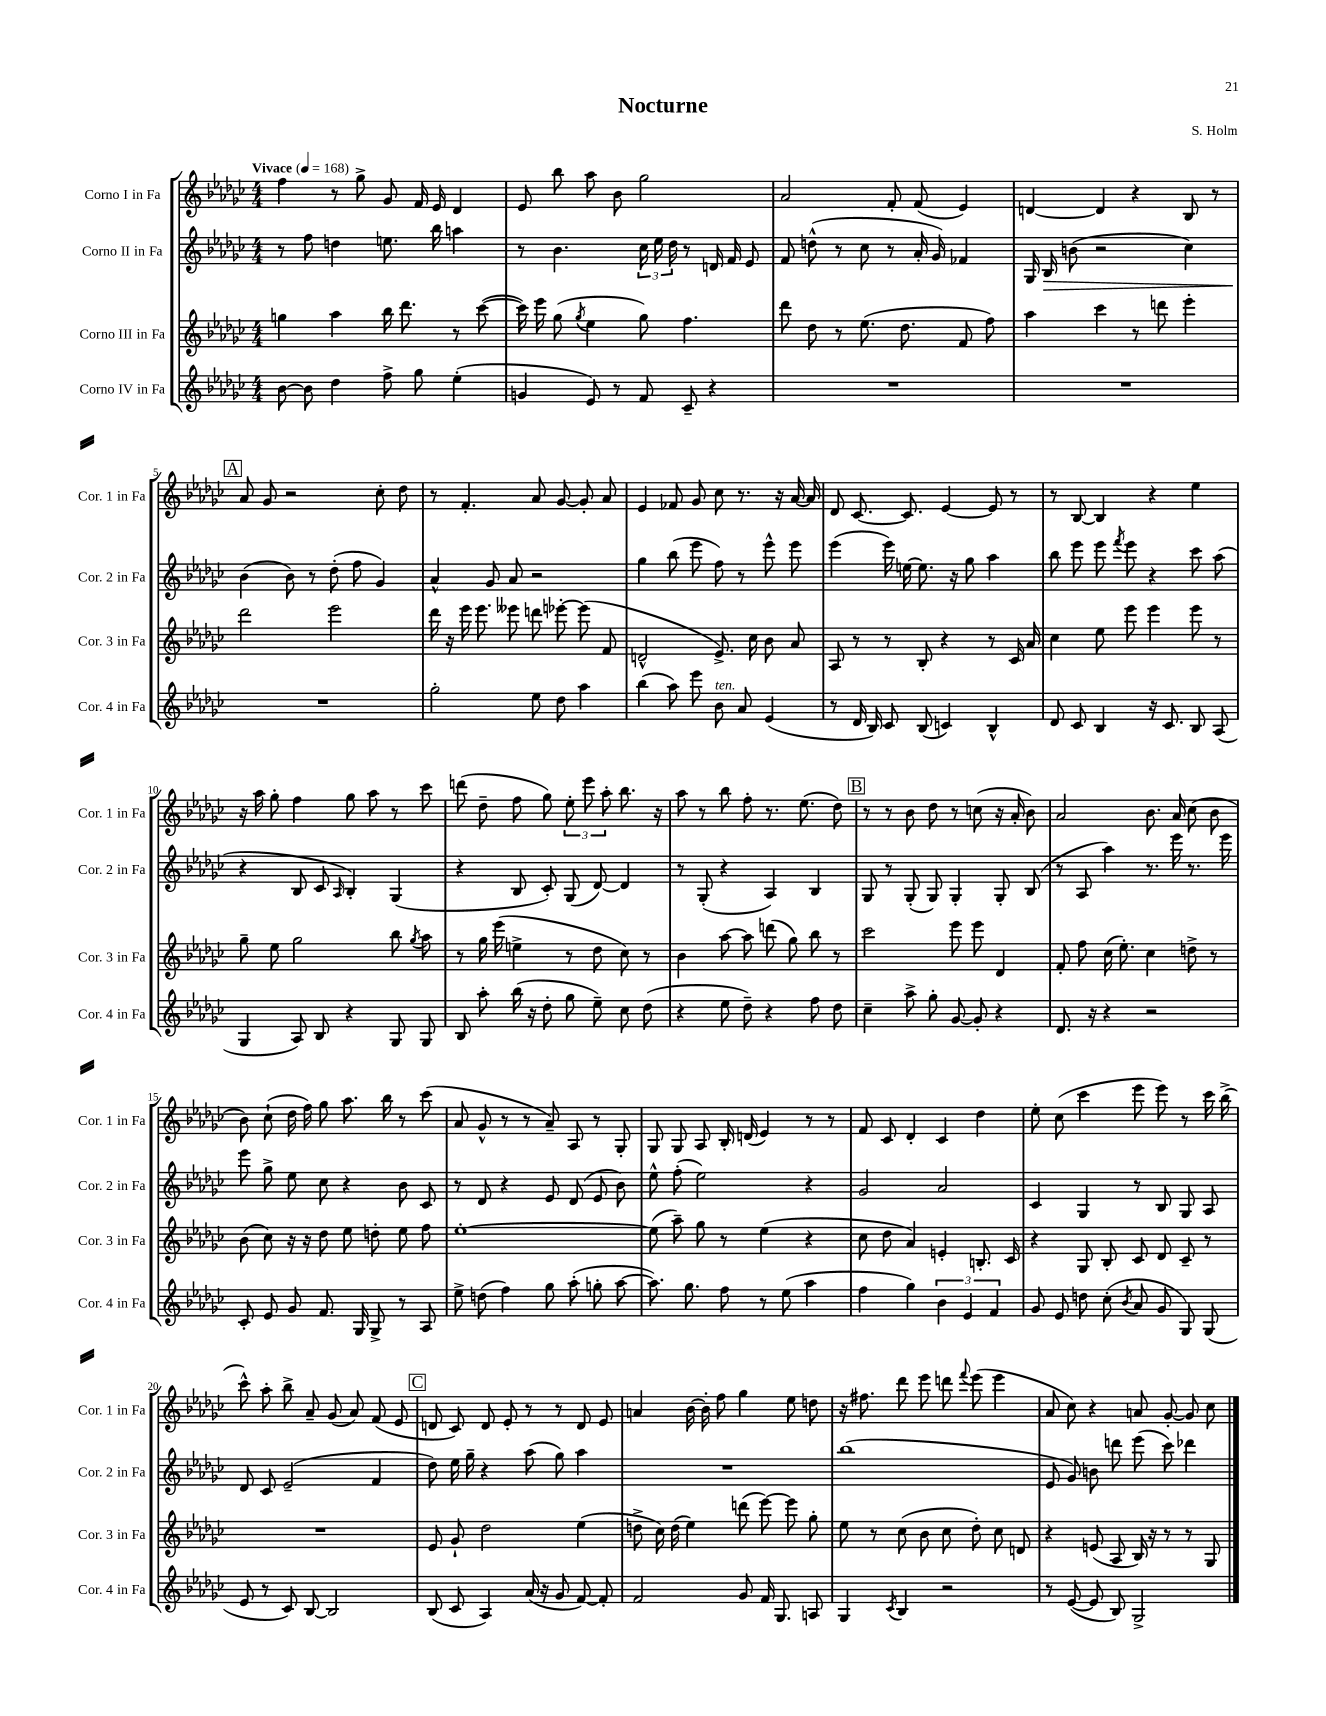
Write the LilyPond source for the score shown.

\header { title = "Nocturne" composer = "S. Holm" }
<<
\new StaffGroup <<
\new Staff = "s0" \with { instrumentName = "Corno I in Fa" shortInstrumentName = "Cor. 1 in Fa" } {
    \clef treble \key ges \major \numericTimeSignature \time 4/4 \tempo "Vivace" 4 = 168
    \autoBeamOff f''4 r8 ges''8-> ges'8 f'16 ees'16 des'4 |
    ees'8 bes''8 aes''8 bes'8 ges''2 |
    aes'2 f'8-. f'8( ees'4) |
    d'4~ d'4 r4 bes8 r8 |
    \mark \markup { \box "A" } aes'8 ges'8 r2 ces''8-. des''8 |
    r8 f'4.-. aes'8 ges'8~ ges'8-. aes'8 |
    ees'4 fes'8 ges'8 ces''8 r8. r16 aes'16~ aes'16 |
    des'8 ces'8.~ ces'8. ees'4~ ees'8 r8 |
    r8 bes8~ bes4 r4 ees''4 |
    r16 aes''16 ges''8-. f''4 ges''8 aes''8 r8 ces'''8 |
    d'''8( des''8-- f''8 ges''8) \tuplet 3/2 { ees''8-. ees'''8 aes''8-. } bes''8. r16 |
    aes''8 r8 bes''8 f''8-. r8. ees''8.( des''8) |
    \mark \markup { \box "B" } r8 r8 bes'8 des''8 r8 c''8( r16 aes'16-. bes'8) |
    aes'2 bes'8. aes'16 ces''8( bes'8 |
    bes'8) ces''8-!( des''16 f''16) ges''8 aes''8. bes''16 r8 ces'''8( |
    aes'8 ges'8-^ r8 r8 aes'8--) aes8 r8 ges8-. |
    ges8 ges8 aes8 bes16-. d'16( ees'4) r8 r8 |
    f'8 ces'8 des'4-. ces'4 des''4 |
    ees''8-. ces''8( ces'''4 ees'''8 ees'''8) r8 ces'''16 bes''16->( |
    ces'''8-^) aes''8-. bes''8-> aes'8-- ges'8( aes'8) f'8( ees'8 |
    \mark \markup { \box "C" } d'8 ces'8) d'8 ees'8-. r8 r8 d'8 ees'8 |
    a'4 bes'16~ bes'16-. f''8 ges''4 ees''8 d''8 |
    r16 fis''8. des'''8 ees'''8 d'''8 \appoggiatura { f'''8 } ees'''8( ees'''4 |
    aes'8 ces''8) r4 a'8 ges'8~-. ges'8 ces''8 \bar "|." |
}
\new Staff = "s1" \with { instrumentName = "Corno II in Fa" shortInstrumentName = "Cor. 2 in Fa" } {
    \clef treble \key ges \major \numericTimeSignature \time 4/4
    \autoBeamOff r8 f''8 d''4 e''8. bes''16 a''4 |
    r8 bes'4. \tuplet 3/2 { ces''16 ees''16 des''16 } r8 d'16 f'16 ees'8 |
    f'8 d''8-^( r8 ces''8 r8 aes'16-. ges'16) fes'4 |
    ges16 bes16\> b'8( r2 ces''4) |
    \mark \markup { \box "A" } bes'4\!( bes'8) r8 des''8-.( f''8 ges'4) |
    aes'4-^ ges'8 aes'8 r2 |
    ges''4 bes''8( ees'''8 f''8) r8 ees'''8-^ ees'''8 |
    ees'''4( ees'''16) e''16~ e''8. r16 ges''8 aes''4 |
    bes''8 ees'''8 ees'''8 \acciaccatura { f'''8 } ees'''8 r4 ces'''8 aes''8( |
    r4 bes8 ces'8 \grace { aes16 } bes4-.) ges4( |
    r4 bes8 ces'8-.) ges8( des'8~) des'4 |
    r8 ges8-.( r4 aes4) bes4 |
    \mark \markup { \box "B" } ges8 r8 ges8-.( ges8) ges4-. ges8-. bes8( |
    r8 aes8 aes''4) r8. ees'''16 r8. ees'''16 |
    ees'''8 ges''8-> ees''8 ces''8 r4 bes'8 ces'8 |
    r8 des'8 r4 ees'8 des'8( ees'8 bes'8) |
    ees''8-^ f''8-.( ees''2) r4 |
    ges'2 aes'2 |
    ces'4 ges4 r8 bes8 ges8 aes8 |
    des'8 ces'8 ees'2--( f'4 |
    \mark \markup { \box "C" } des''8) ees''16 ges''16-- r4 aes''8( ges''8) aes''4 |
    R1 |
    bes''1( |
    ees'8 ges'8) b'8 d'''8 ees'''8( ces'''8) des'''4 \bar "|." |
}
\new Staff = "s2" \with { instrumentName = "Corno III in Fa" shortInstrumentName = "Cor. 3 in Fa" } {
    \clef treble \key ges \major \numericTimeSignature \time 4/4
    \autoBeamOff g''4 aes''4 bes''16 des'''8. r8 ces'''8~( |
    ces'''16) ees'''16 ges''8( \acciaccatura { ges''8 } ees''4 ges''8) f''4. |
    des'''8 des''8 r8 ees''8.( des''8. f'8 f''8) |
    aes''4 ces'''4 r8 d'''8 ees'''4-. |
    \mark \markup { \box "A" } des'''2 ees'''2 |
    des'''16 r16 ees'''16 ees'''8. eeses'''8 d'''8 ees'''8~-. ees'''8( f'8 |
    d'2-^ ees'8.->) ces''16 bes'8 aes'8 |
    aes8 r8 r8 bes8-. r4 r8 ces'16 aes'16 |
    ces''4 ees''8 ees'''8 ees'''4 ees'''8 r8 |
    ges''8-- ees''8 ges''2 bes''8 \acciaccatura { ges''8 } aes''8 |
    r8 ges''16 ees'''16( e''4-> r8 des''8 ces''8) r8 |
    bes'4 aes''8~ aes''8 d'''8( ges''8) bes''8 r8 |
    \mark \markup { \box "B" } ces'''2 ees'''8 ees'''8 des'4 |
    f'8-. f''8 ces''16( ees''8.-.) ces''4 d''8-> r8 |
    bes'8( ces''8) r16 r16 des''8 ees''8 d''8-. ees''8 f''8 |
    ees''1~-. |
    ees''8( aes''8--) ges''8 r8 ees''4( r4 |
    ces''8 des''8 aes'4) e'4-. b8.-. ces'16 |
    r4 ges8 bes8-. ces'8 des'8 ces'8-- r8 |
    R1 |
    \mark \markup { \box "C" } ees'8 ges'8-! des''2 ees''4( |
    d''8-> ces''16) d''16( ees''4) d'''8( ees'''8~) ees'''8 ges''8-. |
    ees''8 r8 ces''8( bes'8 ces''8 des''8-.) ces''8 d'8 |
    r4 e'8( aes8 bes16) r16 r8 r8 ges8 \bar "|." |
}
\new Staff = "s3" \with { instrumentName = "Corno IV in Fa" shortInstrumentName = "Cor. 4 in Fa" } {
    \clef treble \key ges \major \numericTimeSignature \time 4/4
    \autoBeamOff bes'8~ bes'8 des''4 f''8-> ges''8 ees''4-.( |
    g'4 ees'8) r8 f'8 ces'8-- r4 |
    R1 |
    R1 |
    \mark \markup { \box "A" } R1 |
    ges''2-. ees''8 des''8 aes''4 |
    bes''4( aes''8) ees'''8 bes'8^\markup { \italic "ten." } aes'8 ees'4( |
    r8 des'16 bes16) ces'8 bes8( c'4) bes4-^ |
    des'8 ces'8 bes4 r16 ces'8. bes8 aes8( |
    ges4 aes8) bes8 r4 ges8 ges8 |
    bes8 aes''8-. bes''16( r16 des''8-. ges''8 ees''8--) ces''8 des''8( |
    r4 ees''8 des''8--) r4 f''8 des''8 |
    \mark \markup { \box "B" } ces''4-- aes''8-> ges''8-. ges'8~ ges'8-. r4 |
    des'8. r16 r4 r2 |
    ces'8-. ees'8 ges'8 f'8. ges16 ges8-> r8 aes8 |
    ees''8-> d''8( f''4) ges''8 aes''8-.( g''8-. aes''8~ |
    aes''8.) ges''8. f''8 r8 ees''8( aes''4 |
    f''4 ges''4) \tuplet 3/2 { bes'4 ees'4 f'4 } |
    ges'8 ees'8 d''8 ces''8-.( \acciaccatura { bes'8 } aes'8 ges'8 ges8) ges8( |
    ees'8 r8 ces'8) bes8~ bes2 |
    \mark \markup { \box "C" } bes8( ces'8 aes4) aes'16( r16 ges'8 f'8~) f'8-. |
    f'2 ges'8 f'16 ges8. a8 |
    ges4 \acciaccatura { ces'8 } bes4 r2 |
    r8 ees'8~( ees'8 bes8) ges2-> \bar "|." |
}
>>
>>
